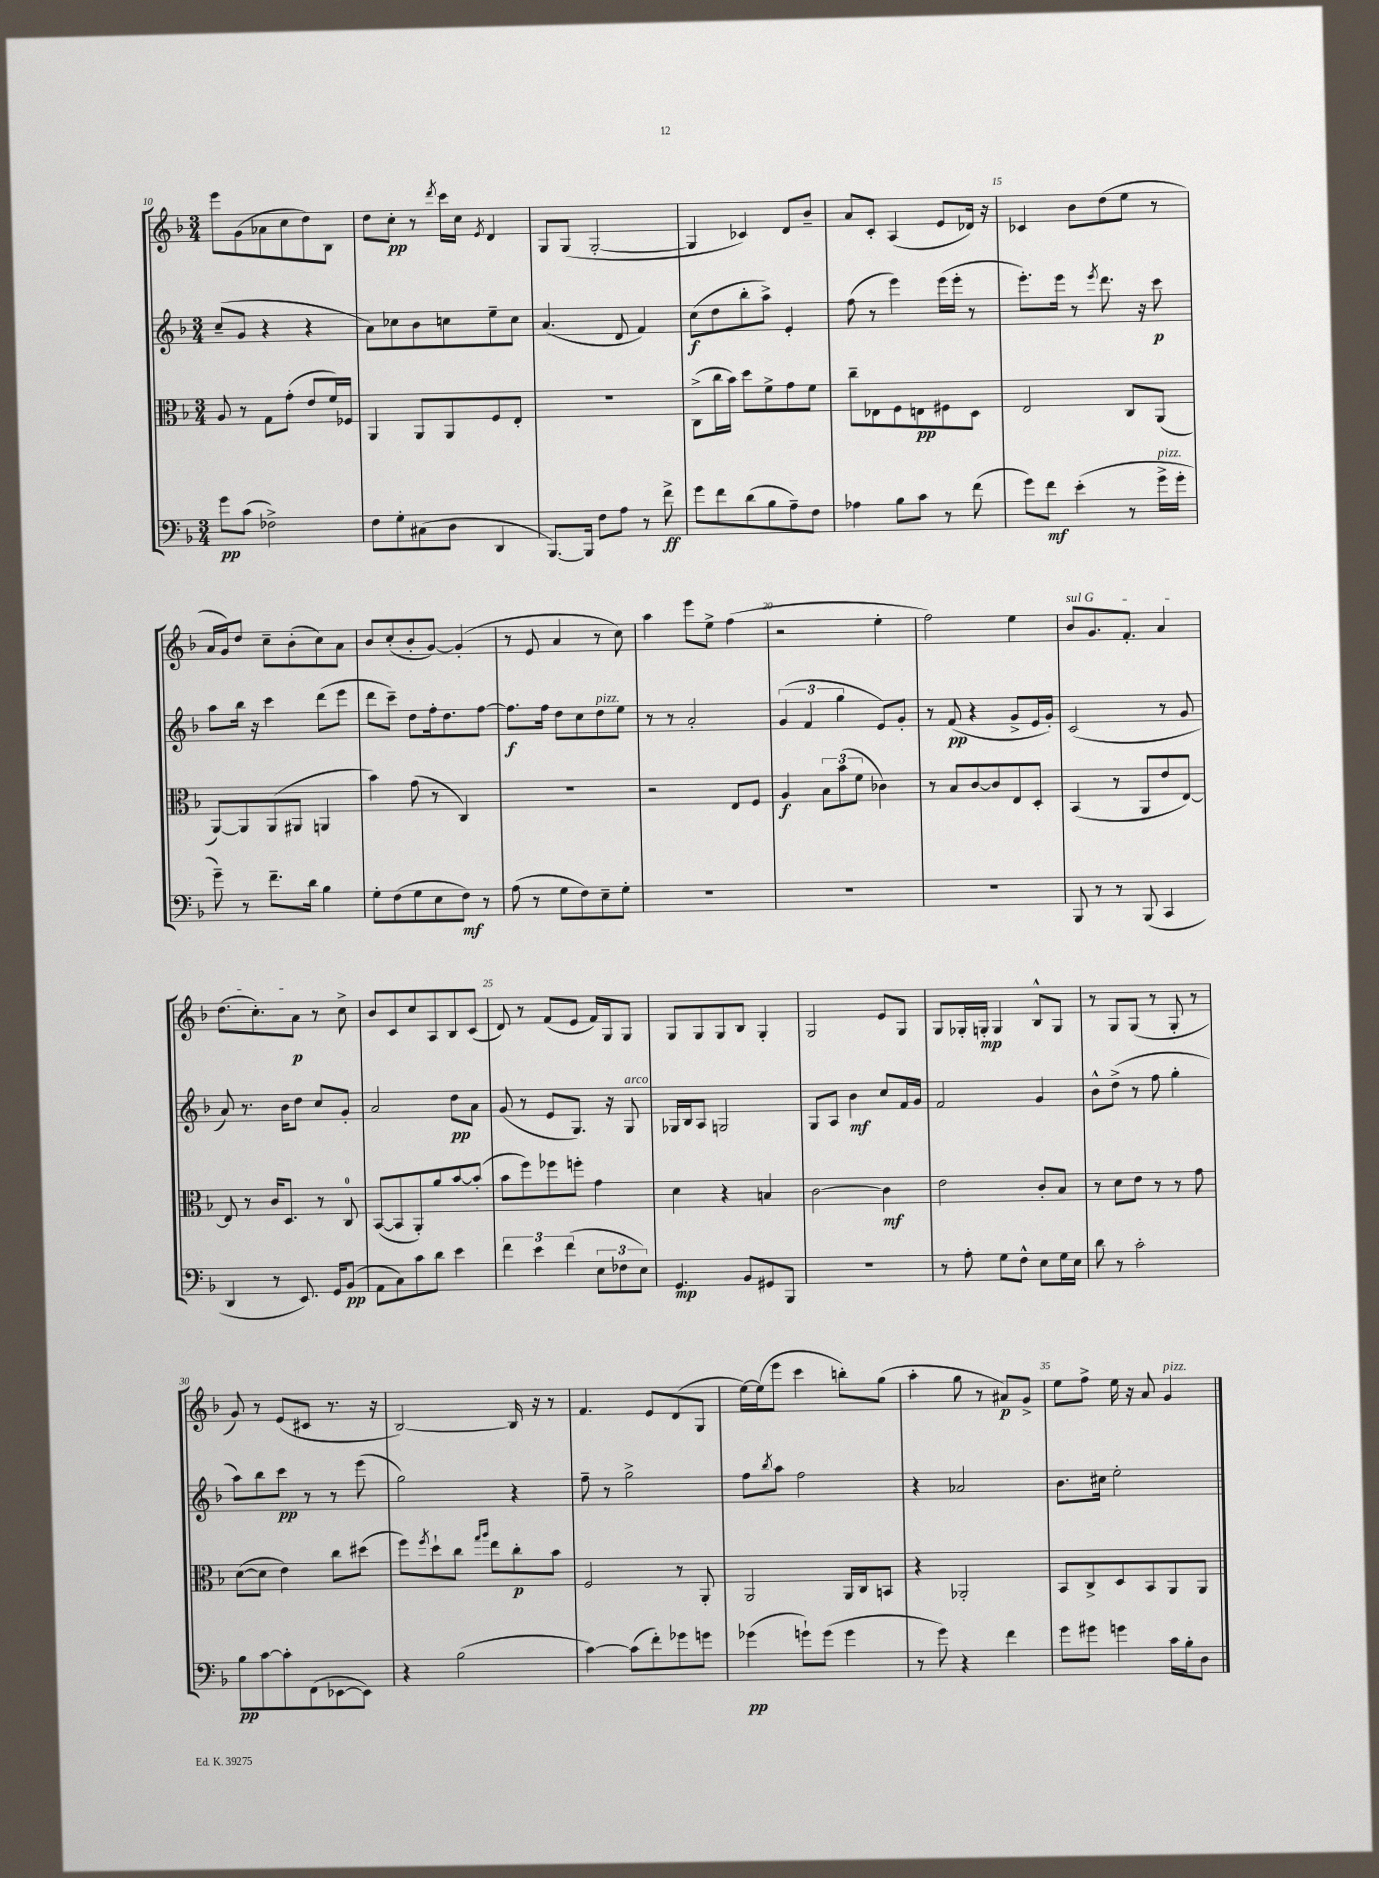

**kern	**kern	**kern	**kern
*staff4	*staff3	*staff2	*staff1
*clefF4	*clefC3	*clefG2	*clefG2
*k[b-]	*k[b-]	*k[b-]	*k[b-]
*M3/4	*M3/4	*M3/4	*M3/4
8g\L	8A/	(8cc~/L	8eee\L
(8c\J	8r	8g/J	(8g\
2F-^\)	8G\L	4r	8a-\
.	(8g'\J	.	8cc\
.	8e/L	4r	8dd\)
.	16f/L)	.	8B-\J
.	16F-/JJ	.	.
=	=	=	=
8F\L	4AA/	8a\L)	8dd\L
8G'\	.	8cc-\	8cc'\J
(8C#\	8AA/L	8b-\	8r
.	.	.	8qddd/
8D\J	8AA/	8cc\	16ccc\LL
.	.	.	16cc\JJ
.	.	.	8qe/
4DD/	8F/	8ee~\	4d/
.	8E'/J	8cc\J	.
=	=	=	=
[8.BBB-/L)	2.r	(4.a/	8G/L
.	.	.	(8G/J
16BBB-/]Jk	.	.	.
8F\L	.	.	[2G'/
8A\J	.	8d/	.
8r	.	4f/)	.
8f^\	.	.	.
=	=	=	=
8g\L	(8C^\L	(8cc\L	4G/]
8f\	16cc\L	8dd\	.
.	16b-\JJ)	.	.
(8d\	8dd\L	8bb-'\	4c-/)
8B-\	8f^\	8aa^\J)	.
8A~\)	8g\	4e'/	8d/L
8F\J	8f\J	.	8b-~/J
=	=	=	=
4A-\	8cc~\L	(8ff\	8a/L
.	8E-\	8r	8c'/J
8B-\L	8F\	4eee\)	(4A/
8c\J	8E\	.	.
8r	8F#\	(16eee\LL	8e/L
.	.	16eee'\JJ	.
(8f\	8D\J	8r	16d-/Jk)
.	.	.	16r
=	=	=	=
8g\L)	2E/	8.eee'\L)	4c-/
8f\J	.	.	.
.	.	16eee\Jk	.
(4e'\	.	8r	8b-\L
.	.	8qeee/	.
.	.	8.ddd\	(8dd\
8r	8C/L	.	8ee\J
.	.	16r	.
16g^\LL	(8AA/J	8ccc\	8r
16g'\JJ	.	.	.
=	=	=	=
8g~\)	[8AA/L)	8aa\L	16a/LL
.	.	.	16g/J)
8r	8AA/]	16bb-\Jk	8dd/J
.	.	16r	.
8.f~\L	(8AA/	4ccc\	8cc~\L
.	8AA#/J	.	(8b-'\
16d\Jk	.	.	.
4B-\	4AA/	(8ddd\L	8cc\)
.	.	8eee\J	8a\J
=	=	=	=
8G'\L	4b-\)	8ddd\L	8b-/L
(8F\	.	8ccc~\J)	(8cc'/
8G\	(8g\	8dd\L	8b-'/
8E\	8r	16ff'\k	[8g/J)
.	.	8.dd\	.
8F\J)	4C/)	.	(4g'/]
8r	.	[8ff\J	.
=	=	=	=
(8A\	2.r	8.ff\]L	8r
8r	.	.	8e/
.	.	16ff\Jk	.
8G\L	.	8dd\L	4a/
8F\)	.	8cc\	.
8E~\	.	8dd\	8r
8G'\J	.	8ee\J	8cc\)
=	=	=	=
2.r	2r	8r	4aa\
.	.	8r	.
.	.	2a'/	8eee\L
.	.	.	8ee^\J
.	8E/L	.	(4ff\
.	8F/J	.	.
=	=	=	=
2.r	4A/	(6g/	2r
.	.	6f/	.
.	12B-\L	.	.
.	(12b-\	6gg\	.
.	12f\J	.	.
.	4c-\)	8e/L)	4ee'\
.	.	8g'/J	.
=	=	=	=
2.r	8r	8r	2ff\)
.	8B-/L	(8f/	.
.	[8c/	4r	.
.	8c/]	.	.
.	8E/	8g^/L	4ee\
.	8D'/J	16e/L	.
.	.	16g'/JJ)	.
=	=	=	=
8BBB-/	(4BB-/	(2c/	8b-/L
8r	.	.	8.g/
8r	8r	.	.
.	.	.	8.f'/J
(8BBB-/	8AA/L	.	.
4CC/	8e/	8r	4a/
.	[8E/J)	8g/	.
=	=	=	=
4DD/	8E/]	8a/)	(8.dd\L
.	8r	8.r	.
.	.	.	8.cc'\)
8r	16c/LK	.	.
.	8.D/J	16b-\LK	.
8.EE/)	.	8dd\J	8a\J
.	8r	8cc/L	8r
16GG/LK	.	.	.
(8BB-/J	8C/	8g'/J	8cc^\
=	=	=	=
8AA\L	([8BB-/L	2a/	8b-/L
8C\)	8BB-/]	.	8c/
8c\	8AA'/)	.	8cc/
8d\J	8a/	.	8A/
4e\	[8b-/	8dd\L	8B-/
.	(8b-'/]J	8a\J	(8c/J
=	=	=	=
6f\	8b-\L	(8g/	8d/)
.	8ff\)	8r	8r
6e\	.	.	.
.	8ff-\	8e/L	(8f/L
(6f\	.	.	.
.	8ff'\J	8.G/J)	8e/J
12E\L	4g\	.	16f/LL)
.	.	16r	16G/J
12F-\	.	.	.
.	.	8G/	8G/J
12E\J)	.	.	.
=	=	=	=
4.GG/	4d\	16G-/LL	8G/L
.	.	16B-/J	.
.	.	8A/J	8G/
.	4r	2G/	8G/
8BB-/L	.	.	8B-/J
8GG#/	4B/	.	4G'/
8BBB-/J	.	.	.
=	=	=	=
2.r	[2c\	8G/L	2G/
.	.	8A/J	.
.	.	4b-\	.
.	4c\]	8cc/L	8e/L
.	.	16f/L	8G/J
.	.	16g/JJ	.
=	=	=	=
8r	2e\	2f/	8G/L
8A'\	.	.	16G-'/L
.	.	.	16G'/JJ
8G\L	.	.	4G/
8F^^\J	.	.	.
8E\L	8c'/L	4g/	8B-^^/L
16G\L	8B-/J	.	8G/J
16E\JJ	.	.	.
=	=	=	=
8d\	8r	8b-^^\L	8r
8r	8d\L	(8dd^\J	8G/L
2c'\	8e\J	8r	(8G/J
.	8r	8ff\	8r
.	8r	4gg'\	8G'/
.	8g\	.	8r
=	=	=	=
8B-\L	([8d\L	8aa\L)	8g/)
[8c\	8d\]J	8bb-\	8r
8c'\]	4e\)	8ccc\J	(8e/L
(8FF\	.	8r	8c#/J
[8EE-\	8cc\L	8r	8.r
8EE-\]J)	(8dd#\J	(8eee\	.
.	.	.	16r
=	=	=	=
4r	8ff\L)	2gg\)	[2B-/)
.	8qff/	.	.
.	8dd`\	.	.
(2B-\	8cc\J	.	.
.	16qqgg/LL	.	.
.	16qqaa/JJ	.	.
.	8ee\L	.	.
.	8cc'\	4r	16B-/]
.	.	.	16r
.	8b-\J	.	8r
=	=	=	=
[4c\)	2F/	8ff~\	4.f/
.	.	8r	.
(8c\]L	.	2gg^\	.
8f'\)	.	.	8e/L
8g-\	8r	.	(8d/
8g\J	8AA'/	.	8G/J
=	=	=	=
(4g-\	2AA/	8ff\L	[16ee\LL)
.	.	.	(16ee\]J
.	.	8qbb-/	.
.	.	8aa\J	8eee\J
8g`\L)	.	2ff\	4ccc\
(8g\J	.	.	.
4g\	16AA/LL	.	8bb'\L)
.	16C/J	.	.
.	8BB/J	.	(8gg\J
=	=	=	=
8r	4r	4r	4aa'\
8g\)	.	.	.
4r	2AA-'/	2a-/	8gg\
.	.	.	8r
4f\	.	.	8a#/L)
.	.	.	8g^/J
=	=	=	=
8g\L	8BB-/L	8.b-\L	8ee\L
8g#\J	8C^/	.	8ff^\J
.	.	16cc#\Jk	.
4g\	8D/	2ee'\	16ee\
.	.	.	16r
.	8BB-/	.	8a/
16c\LL	8AA/	.	4g/
16B-'\J	.	.	.
8D\J	8AA/J	.	.
==	==	==	==
*-	*-	*-	*-
